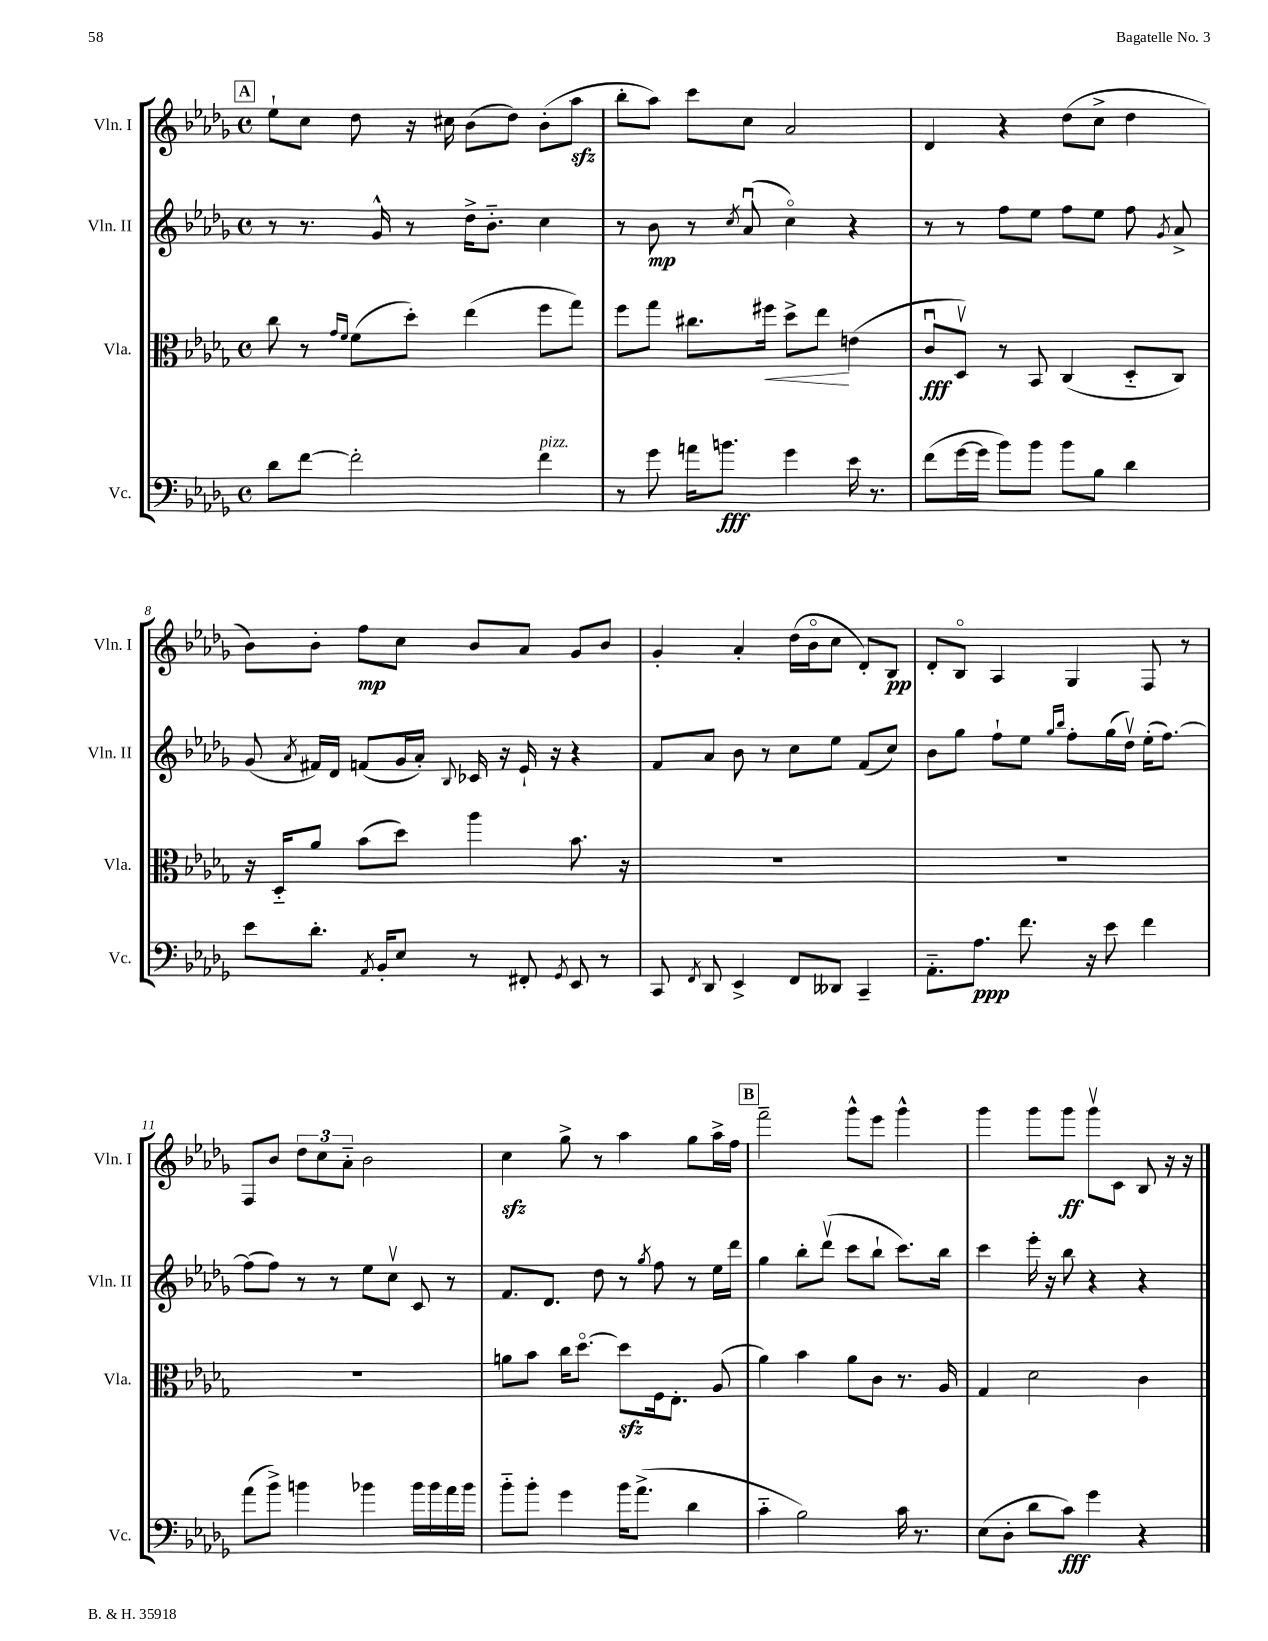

**kern	**dynam	**kern	**dynam	**kern	**dynam	**kern	**dynam
*part4	*part4	*part3	*part3	*part2	*part2	*part1	*part1
*staff4	*staff4	*staff3	*staff3	*staff2	*staff2	*staff1	*staff1
*I"Vc.	*	*I"Vla.	*	*I"Vln. II	*	*I"Vln. I	*
*I'Vc.	*	*I'Vla.	*	*I'Vln. II	*	*I'Vln. I	*
*clefF4	*	*clefC3	*	*clefG2	*	*clefG2	*
*k[b-e-a-d-g-]	*	*k[b-e-a-d-g-]	*	*k[b-e-a-d-g-]	*	*k[b-e-a-d-g-]	*
*M4/4	*	*M4/4	*	*M4/4	*	*M4/4	*
*met(c)	*	*met(c)	*	*met(c)	*	*met(c)	*
!!LO:REH:place=s1:t=A
=5	=5	=5	=5	=5	=5	=5	=5
8d-\L	.	8cc\	.	8r	.	8ee-`\L	.
[8f\J	.	8r	.	8.r	.	8cc\J	.
.	.	16qqg-/LL	.	.	.	.	.
.	.	16qqf/JJ	.	.	.	.	.
2f'\]	.	(8f\L	.	.	.	8dd-\	.
.	.	.	.	16g-^^/	.	.	.
.	.	8dd-'\J)	.	8r	.	16r	.
.	.	.	.	.	.	16cc#X\	.
.	.	(4ee-\	.	16dd-^\KL	.	(8b-\L	.
.	.	.	.	8.b-\J	.	.	.
.	.	.	.	.	.	8dd-\J)	.
!LO:TX:a:i:t=pizz.	!	!	!	!	!	!	!
4f\	.	8ff\L	.	4cc\	.	(8b-'\L	.
.	.	8gg-\J)	.	.	.	8aa-zz\J	.
=6	=6	=6	=6	=6	=6	=6	=6
8r	.	8ff\L	.	8r	.	8bb-'\L	.
8g-\	.	8gg-\J	.	8b-\	mp	8aa-\J)	.
16an\KL	.	8.cc#X\L	.	8r	.	8ccc\L	.
8.bn\J	fff	.	.	.	.	.	.
.	.	.	.	8qcc/	.	.	.
.	.	.	.	(8a-u/	.	8cc\J	.
!	!	!	!LO:HP:b	!	!	!	!
.	.	16ff#X\Jk	<	.	.	.	.
4g-\	.	8dd-^\L	.	4cc\)	.	2a-/	.
.	.	8ee-\J	.	.	.	.	.
16e-\	.	(4en\	[	4r	.	.	.
8.r	.	.	.	.	.	.	.
=7	=7	=7	=7	=7	=7	=7	=7
(8f\L	.	8cu/L	fff	8r	.	4d-/	.
[16g-\L	.	8D-v/J)	.	8r	.	.	.
16g-\JJ]	.	.	.	.	.	.	.
8b-\L)	.	8r	.	8ff\L	.	4r	.
8b-\J	.	8BB-/	.	8ee-\J	.	.	.
8b-\L	.	(4C/	.	8ff\L	.	(8dd-\L	.
8B-\J	.	.	.	8ee-\J	.	8cc^\J	.
4d-\	.	8D-/L	.	8ff\	.	4dd-\	.
.	.	.	.	8qg-/	.	.	.
.	.	8C/J)	.	8a-^/	.	.	.
!!LO:LB:g=z
=8	=8	=8	=8	=8	=8	=8	=8
8e-\L	.	16r	.	(8g-/	.	8b-\L)	.
.	.	16D-/KL	.	.	.	.	.
.	.	.	.	8qa-/	.	.	.
8.d-'\J	.	8a-/J	.	16f#X/LL)	.	8b-'\J	.
.	.	.	.	16d-/JJ	.	.	.
.	.	(8b-\L	.	(8fn/L	.	8ff\L	mp
8qAA-/	.	.	.	.	.	.	.
16BB-'/KL	.	.	.	.	.	.	.
8E-/J	.	8dd-\J)	.	16g-/L	.	8cc\J	.
.	.	.	.	16a-'/JJ)	.	.	.
.	.	.	.	8qqB-/	.	.	.
8r	.	4aa-\	.	16c-X/	.	8b-/L	.
.	.	.	.	16r	.	.	.
8FF#X'/	.	.	.	16e-`/	.	8a-/J	.
.	.	.	.	16r	.	.	.
8qGG-/	.	.	.	.	.	.	.
8EE-/	.	8.b-\	.	4r	.	8g-/L	.
8r	.	.	.	.	.	8b-/J	.
.	.	16r	.	.	.	.	.
=9	=9	=9	=9	=9	=9	=9	=9
8CC/	.	1r	.	8f/L	.	4g-'/	.
8qFF/	.	.	.	.	.	.	.
8DD-/	.	.	.	8a-/J	.	.	.
4EE-^/	.	.	.	8b-\	.	4a-'/	.
.	.	.	.	8r	.	.	.
8FF/L	.	.	.	8cc\L	.	(16dd-\LL	.
.	.	.	.	.	.	16b-\J	.
8DD--X/J	.	.	.	8ee-\J	.	8cc\J	.
4CC~/	.	.	.	(8f/L	.	8d-'/L)	.
.	.	.	.	8cc/J)	.	8B-/J	pp
=10	=10	=10	=10	=10	=10	=10	=10
8.AA-\L	.	1r	.	8b-\L	.	8d-'/L	.
.	.	.	.	8gg-\J	.	8B-/J	.
8.A-\J	ppp	.	.	.	.	.	.
.	.	.	.	8ff`\L	.	4A-/	.
8.f\	.	.	.	8ee-\J	.	.	.
.	.	.	.	16qqgg-/LL	.	.	.
.	.	.	.	16qqbb-/JJ	.	.	.
.	.	.	.	8ff'\L	.	4G-/	.
16r	.	.	.	.	.	.	.
8e-\	.	.	.	(16gg-\L	.	.	.
.	.	.	.	16dd-v\JJ)	.	.	.
4f\	.	.	.	(16ee-'\KL	.	8F/	.
.	.	.	.	[8.ff\J)	.	.	.
.	.	.	.	.	.	8r	.
!!LO:LB:g=z
=11	=11	=11	=11	=11	=11	=11	=11
(8a-\L	.	1r	.	(8ff\L]	.	8F/L	.
8b-^\J)	.	.	.	8ff\J)	.	8b-/J	.
4bn\	.	.	.	8r	.	12dd-\L	.
.	.	.	.	.	.	12cc\	.
.	.	.	.	8r	.	.	.
.	.	.	.	.	.	12a-\J	.
4b-X\	.	.	.	8ee-\L	.	2b-\	.
.	.	.	.	8ccv\J	.	.	.
16b-\LL	.	.	.	8c/	.	.	.
16b-\	.	.	.	.	.	.	.
16a-\	.	.	.	8r	.	.	.
16b-\JJ	.	.	.	.	.	.	.
=12	=12	=12	=12	=12	=12	=12	=12
8b-\L	.	8an\L	.	8.f/L	.	4cczz\	.
8b-'\J	.	8b-\J	.	.	.	.	.
.	.	.	.	8.d-/J	.	.	.
4g-\	.	16cc\KL	.	.	.	8gg-^\	.
.	.	[8.dd-\J	.	.	.	.	.
.	.	.	.	8dd-\	.	8r	.
16b-\KL	.	8dd-zz\L]	.	8r	.	4aa-\	.
(8.a-^\J	.	.	.	.	.	.	.
.	.	.	.	8qgg-/	.	.	.
.	.	16F\k	.	8ff\	.	.	.
.	.	8.E-'\J	.	.	.	.	.
4d-\	.	.	.	8r	.	8gg-\L	.
.	.	(8A-/	.	16ee-\LL	.	16aa-^\L	.
.	.	.	.	16ddd-\JJ	.	16ff\JJ	.
!!LO:REH:place=s1:t=B
=13	=13	=13	=13	=13	=13	=13	=13
4c\	.	4a-\)	.	4gg-\	.	2fff~\	.
2B-\)	.	4b-\	.	8bb-'\L	.	.	.
.	.	.	.	(8ddd-v\J	.	.	.
.	.	8a-\L	.	8ccc\L	.	8ggg-^^\L	.
.	.	8c\J	.	8bb-`\J	.	8eee-\J	.
16c\	.	8.r	.	8.ccc\L)	.	4ggg-^^\	.
8.r	.	.	.	.	.	.	.
.	.	16A-/	.	16bb-\Jk	.	.	.
=14	=14	=14	=14	=14	=14	=14	=14
(8E-\L	.	4G-/	.	4ccc\	.	4ggg-\	.
8D-'\J	.	.	.	.	.	.	.
8d-\L	.	2d-\	.	16eee-'\	.	8ggg-\L	.
.	.	.	.	16r	.	.	.
8c\J)	fff	.	.	8bb-\	.	8ggg-\J	ff
4g-\	.	.	.	4r	.	8ggg-v\L	.
.	.	.	.	.	.	8c\J	.
4r	.	4c\	.	4r	.	8B-/	.
.	.	.	.	.	.	16r	.
.	.	.	.	.	.	16r	.
==	==	==	==	==	==	==	==
*-	*-	*-	*-	*-	*-	*-	*-
